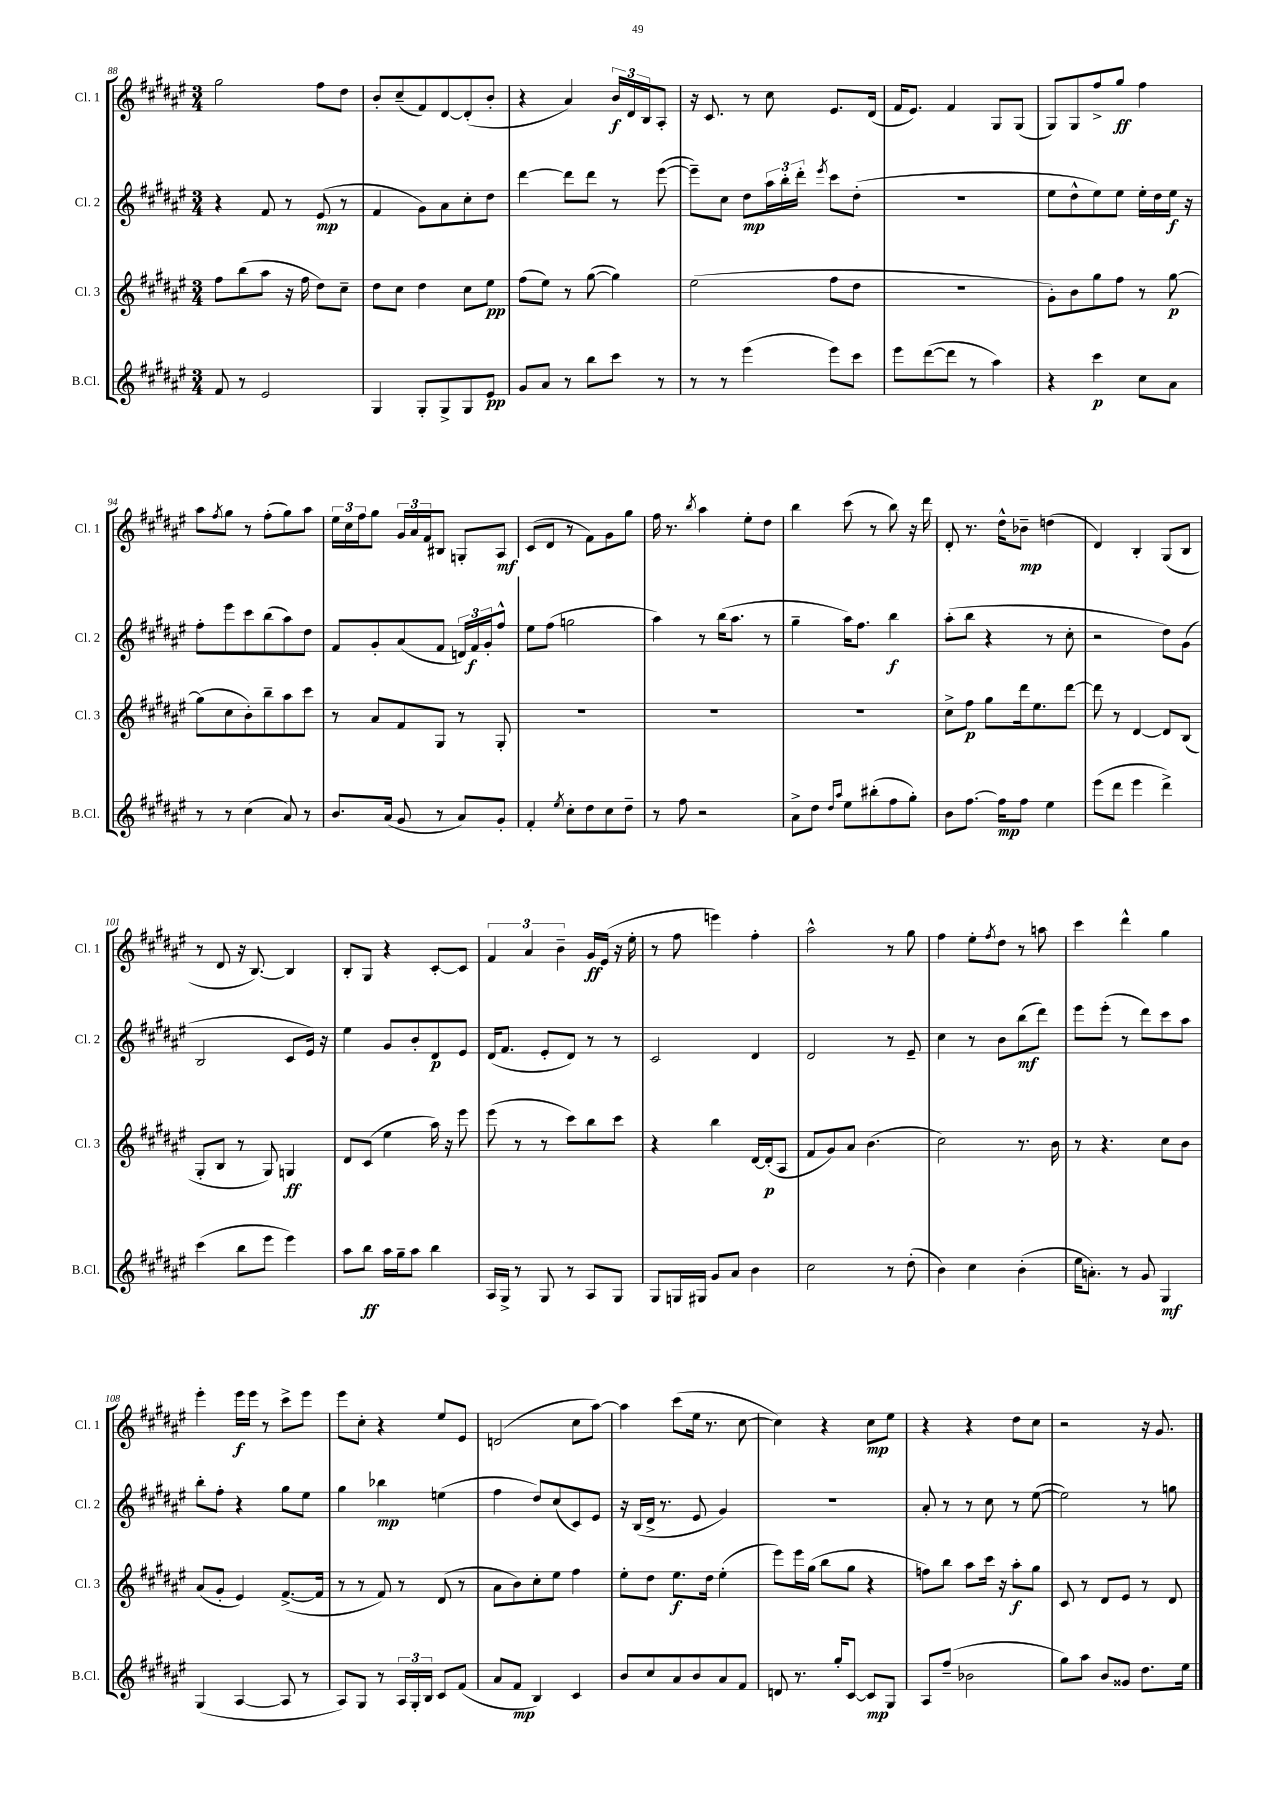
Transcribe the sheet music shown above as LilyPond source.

<<
\new StaffGroup <<
\new Staff = "s0" \with { instrumentName = "Cl. 1" shortInstrumentName = "Cl. 1" } {
    \clef treble \key fis \major \numericTimeSignature \time 3/4
    gis''2 fis''8 dis''8 |
    b'8-. cis''8--( fis'8) dis'8~ dis'8-.( b'8-. |
    r4 ais'4) \tuplet 3/2 { b'16\f dis'16 b16 } ais8-. |
    r16 cis'8. r8 cis''8 eis'8. dis'16( |
    fis'16 eis'8.) fis'4 gis8 gis8( |
    gis8) gis8 fis''8-> gis''8\ff fis''4 |
    ais''8 \acciaccatura { fis''8 } gis''8 r8 fis''8-.( gis''8) ais''8 |
    \tuplet 3/2 { eis''16 cis''16 fis''16 } gis''8 \tuplet 3/2 { gis'16 ais'16 fis'16 } bis8 g8-. ais8\mf |
    cis'8( dis'8 r8 fis'8) gis'8 gis''8 |
    fis''16 r8. \acciaccatura { b''8 } ais''4 eis''8-. dis''8 |
    b''4 cis'''8( r8 b''8) r16 dis'''16 |
    dis'8-. r8. dis''16-^ bes'8--\mp d''4( |
    dis'4) b4-. gis8( b8 |
    r8 dis'8 r16 b8.~) b4 |
    b8-. gis8 r4 cis'8~-. cis'8 |
    \tuplet 3/2 { fis'4 ais'4 b'4-- } gis'16\ff eis'16( r16 eis''16-. |
    r8 fis''8 e'''4) fis''4-. |
    ais''2-^ r8 gis''8 |
    fis''4 eis''8-. \acciaccatura { fis''8 } dis''8 r8 a''8 |
    cis'''4 dis'''4-^ gis''4 |
    eis'''4-. eis'''16\f eis'''16 r8 cis'''8-> eis'''8 |
    eis'''8 cis''8-. r4 eis''8 eis'8 |
    d'2( cis''8 ais''8~) |
    ais''4 cis'''8( eis''16 r8. cis''8~ |
    cis''4) r4 cis''8\mp eis''8 |
    r4 r4 dis''8 cis''8 |
    r2 r16 gis'8. \bar "|." |
}
\new Staff = "s1" \with { instrumentName = "Cl. 2" shortInstrumentName = "Cl. 2" } {
    \clef treble \key fis \major \numericTimeSignature \time 3/4
    r4 fis'8 r8 eis'8\mp( r8 |
    fis'4 gis'8) ais'8 cis''8-. dis''8 |
    dis'''4~ dis'''8 dis'''8 r8 eis'''8~( |
    eis'''8--) cis''8 dis''8\mp \tuplet 3/2 { ais''16 b''16-. dis'''16-. } \acciaccatura { eis'''8 } cis'''8 dis''8-.( |
    R2. |
    eis''8 dis''8-^ eis''8) eis''8 eis''16-. dis''16 eis''16\f r16 |
    fis''8-. eis'''8 cis'''8 b''8( ais''8) dis''8 |
    fis'8 gis'8-. ais'8( fis'8 \tuplet 3/2 { d'16) fis'16\f gis'16-. } fis''8-^ |
    eis''8 fis''8( g''2 |
    ais''4) r8 b''16( ais''8. r8 |
    gis''4-- ais''16) fis''8. b''4\f |
    ais''8-.( b''8 r4 r8 cis''8-. |
    r2 dis''8) gis'8( |
    b2 cis'8 eis'16) r16 |
    eis''4 gis'8 b'8-. dis'8\p eis'8 |
    dis'16( fis'8. eis'8-. dis'8) r8 r8 |
    cis'2 dis'4 |
    dis'2 r8 eis'8-- |
    cis''4 r8 b'8 b''8\mf( dis'''8) |
    eis'''8 eis'''8-.( r8 dis'''8) cis'''8 ais''8 |
    b''8-. fis''8-. r4 gis''8 eis''8 |
    gis''4 bes''4\mp e''4( |
    fis''4 dis''8) cis''8( cis'8) eis'8 |
    r16 b16( dis'16-> r8. eis'8 gis'4) |
    R2. |
    ais'8-. r8 r8 cis''8 r8 eis''8~( |
    eis''2) r8 g''8 \bar "|." |
}
\new Staff = "s2" \with { instrumentName = "Cl. 3" shortInstrumentName = "Cl. 3" } {
    \clef treble \key fis \major \numericTimeSignature \time 3/4
    fis''8 b''8( ais''8 r16 fis''16 dis''8) cis''8-- |
    dis''8 cis''8 dis''4 cis''8 eis''8\pp |
    fis''8( eis''8) r8 gis''8~( gis''4) |
    eis''2( fis''8 dis''8 |
    R2. |
    gis'8-.) b'8 gis''8 fis''8 r8 gis''8~\p |
    gis''8( cis''8 b'8-.) b''8-- ais''8 cis'''8 |
    r8 ais'8 fis'8 gis8 r8 gis8-. |
    R2. |
    R2. |
    R2. |
    cis''8-> fis''8\p gis''8 dis'''16 eis''8. dis'''8~ |
    dis'''8 r8 dis'4~ dis'8 b8( |
    gis8-. b8 r8 gis8) g4\ff |
    dis'8 cis'8( eis''4 ais''16) r16 eis'''8 |
    eis'''8( r8 r8 cis'''8) b''8 cis'''8 |
    r4 b''4 dis'16~ dis'16-.\p( ais8 |
    fis'8 gis'8) ais'8 b'4.( |
    cis''2) r8. b'16 |
    r8 r4. cis''8 b'8 |
    ais'8( gis'8-. eis'4) fis'8.~->( fis'16 |
    r8 r8 fis'8) r8 dis'8( r8 |
    ais'8 b'8) cis''8-. eis''8 fis''4 |
    eis''8-. dis''8 eis''8.\f dis''16 eis''4-.( |
    eis'''8) eis'''16 gis''16( b''8 gis''8 r4 |
    f''8) b''8 ais''8 cis'''16 r16 ais''8-.\f gis''8 |
    cis'8 r8 dis'8 eis'8 r8 dis'8 \bar "|." |
}
\new Staff = "s3" \with { instrumentName = "B.Cl." shortInstrumentName = "B.Cl." } {
    \clef treble \key fis \major \numericTimeSignature \time 3/4
    fis'8 r8 eis'2 |
    gis4 gis8-. gis8-> gis8 eis'8\pp |
    gis'8 ais'8 r8 b''8 cis'''8 r8 |
    r8 r8 eis'''4( eis'''8) cis'''8 |
    eis'''8 dis'''8~( dis'''8 r8 ais''4) |
    r4 cis'''4\p cis''8 ais'8 |
    r8 r8 cis''4( ais'8) r8 |
    b'8. ais'16( gis'8 r8 ais'8) gis'8-. |
    fis'4-. \acciaccatura { eis''8 } cis''8-. dis''8 cis''8 dis''8-- |
    r8 fis''8 r2 |
    ais'8-> dis''8 \grace { dis''16 ais''16 } eis''8 bis''8-.( fis''8 gis''8-.) |
    b'8 fis''8.~ fis''16\mp fis''8 eis''4 |
    eis'''8( dis'''8 eis'''4 dis'''4->) |
    cis'''4( b''8 eis'''8 eis'''4) |
    ais''8 b''8\ff ais''16 gis''16-- ais''8 b''4 |
    ais16 gis16-> r8 gis8 r8 ais8 gis8 |
    gis8 g16 gis16 gis'8 ais'8 b'4 |
    cis''2 r8 dis''8-.( |
    b'4) cis''4 b'4-.( |
    eis''16 a'8.-.) r8 gis'8 gis4\mf |
    gis4( ais4~ ais8 r8 |
    ais8) gis8 r8 \tuplet 3/2 { ais16 gis16-. b16 } cis'8 fis'8( |
    ais'8 fis'8\mp b4) cis'4 |
    b'8 cis''8 ais'8 b'8 ais'8 fis'8 |
    d'8 r8. gis''16-. cis'8~ cis'8\mp gis8 |
    ais8 fis''8--( bes'2 |
    gis''8) ais''8 b'8 gisis'8 dis''8. eis''16 \bar "|." |
}
>>
>>
\layout { \context { \Score currentBarNumber = #88 } }
